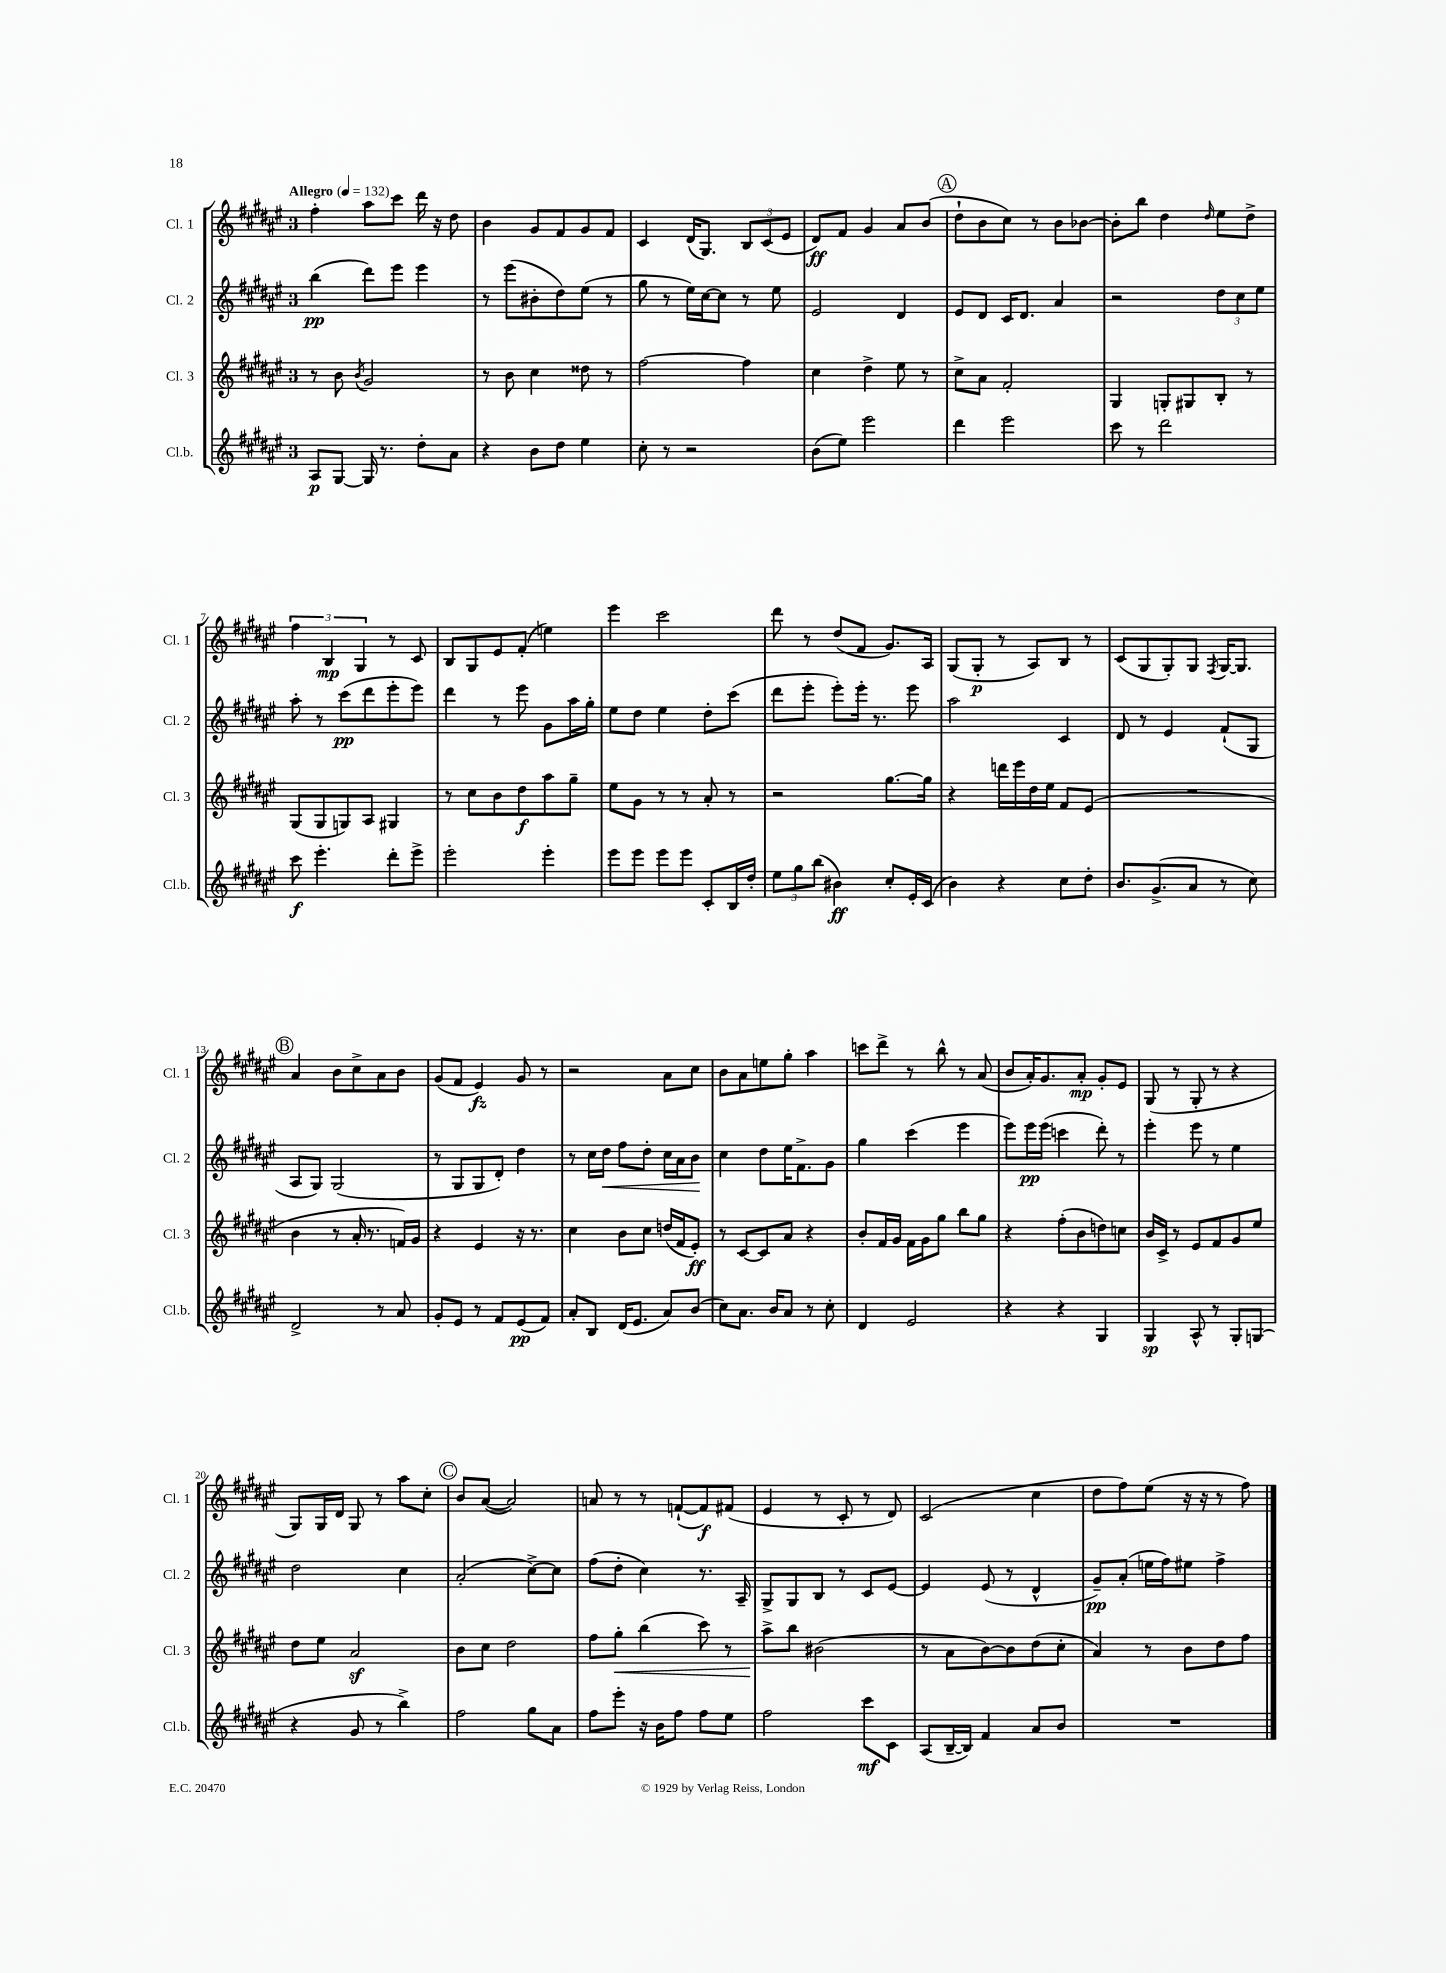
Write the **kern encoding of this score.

**kern	**dynam	**kern	**dynam	**kern	**dynam	**kern	**dynam
*part4	*part4	*part3	*part3	*part2	*part2	*part1	*part1
*staff4	*staff4	*staff3	*staff3	*staff2	*staff2	*staff1	*staff1
*I"Cl.b.	*	*I"Cl. 3	*	*I"Cl. 2	*	*I"Cl. 1	*
*I'Cl.b.	*	*I'Cl. 3	*	*I'Cl. 2	*	*I'Cl. 1	*
*clefG2	*	*clefG2	*	*clefG2	*	*clefG2	*
*k[f#c#g#d#a#e#]	*	*k[f#c#g#d#a#e#]	*	*k[f#c#g#d#a#e#]	*	*k[f#c#g#d#a#e#]	*
*M3/4	*	*M3/4	*	*M3/4	*	*M3/4	*
*MM132	*	*MM132	*	*MM132	*	*MM132	*
=1	=1	=1	=1	=1	=1	=1	=1
!	!	!	!	!	!	!LO:TX:a:B:t=Allegro	!
8A#/L	p	8r	.	(4bb\	pp	4ff#'\	.
[8G#/J	.	8b\	.	.	.	.	.
.	.	8qb/	.	.	.	.	.
16G#/]	.	2g#/	.	8ddd#\L)	.	8aa#\L	.
8.r	.	.	.	.	.	.	.
.	.	.	.	8eee#\J	.	8ccc#\J	.
8dd#'\L	.	.	.	4eee#\	.	16ddd#\	.
.	.	.	.	.	.	16r	.
8a#\J	.	.	.	.	.	8dd#\	.
=2	=2	=2	=2	=2	=2	=2	=2
4r	.	8r	.	8r	.	4b\	.
.	.	8b\	.	(8eee#\L	.	.	.
8b\L	.	4cc#\	.	8b#X'\	.	8g#/L	.
8dd#\J	.	.	.	8dd#\)	.	8f#/	.
4ee#\	.	8dd##X\	.	(8ee#\J	.	8g#/	.
.	.	8r	.	8r	.	8f#/J	.
=3	=3	=3	=3	=3	=3	=3	=3
8cc#'\	.	[2ff#\	.	8gg#\	.	4c#/	.
8r	.	.	.	8r	.	.	.
2r	.	.	.	16ee#\LL)	.	(16d#/KL	.
.	.	.	.	[16cc#\J	.	8.G#/J)	.
.	.	.	.	8cc#\J]	.	.	.
.	.	4ff#\]	.	8r	.	12B/L	.
.	.	.	.	.	.	(12c#/	.
.	.	.	.	8ee#\	.	.	.
.	.	.	.	.	.	12e#/J	.
=4	=4	=4	=4	=4	=4	=4	=4
(8b\L	.	4cc#\	.	2e#/	.	8d#/L)	ff
8ee#\J)	.	.	.	.	.	8f#/J	.
2eee#\	.	4dd#^\	.	.	.	4g#/	.
.	.	8ee#\	.	4d#/	.	8a#/L	.
.	.	8r	.	.	.	(8b/J	.
!!LO:REH:place=s1:t=A
=5	=5	=5	=5	=5	=5	=5	=5
4ddd#\	.	8cc#^\L	.	8e#/L	.	8dd#`\L	.
.	.	8a#\J	.	8d#/J	.	8b\	.
2eee#\	.	2f#'/	.	16c#/KL	.	8cc#\J)	.
.	.	.	.	8.d#/J	.	.	.
.	.	.	.	.	.	8r	.
.	.	.	.	4a#/	.	8b\L	.
.	.	.	.	.	.	[8b-X\J	.
=6	=6	=6	=6	=6	=6	=6	=6
8ccc#\	.	4G#/	.	2r	.	8b-'\L]	.
8r	.	.	.	.	.	8bb\J	.
2ddd#\	.	8Gn'/L	.	.	.	4dd#\	.
.	.	8G#X/	.	.	.	.	.
.	.	.	.	.	.	16qqdd#/	.
.	.	8B'/J	.	12dd#\L	.	8ee#\L	.
.	.	.	.	12cc#\	.	.	.
.	.	8r	.	.	.	8dd#^\J	.
.	.	.	.	12ee#\J	.	.	.
!!LO:LB:g=z
=7	=7	=7	=7	=7	=7	=7	=7
8ccc#\	f	(8G#/L	.	8aa#'\	.	6ff#\	.
4.eee#'\	.	8G#/	.	8r	.	.	.
.	.	.	.	.	.	6B/	mp
.	.	8Gn/)	.	(8ccc#\L	pp	.	.
.	.	.	.	.	.	6G#/	.
.	.	8A#/J	.	8ddd#\	.	.	.
8ddd#'\L	.	4G#X/	.	8eee#'\	.	8r	.
8eee#^\J	.	.	.	8eee#\J)	.	8c#/	.
=8	=8	=8	=8	=8	=8	=8	=8
2eee#'\	.	8r	.	4ddd#\	.	8B/L	.
.	.	8cc#\L	.	.	.	8G#/	.
.	.	8b\	.	8r	.	8e#/	.
.	.	8dd#\	f	8eee#\	.	(8f#'/J	.
4eee#'\	.	8aa#\	.	8g#\L	.	4een\)	.
.	.	8gg#~\J	.	16aa#\L	.	.	.
.	.	.	.	16gg#'\JJ	.	.	.
=9	=9	=9	=9	=9	=9	=9	=9
8eee#\L	.	8ee#\L	.	8ee#\L	.	4eee#\	.
8eee#\J	.	8g#\J	.	8dd#\J	.	.	.
8eee#\L	.	8r	.	4ee#\	.	2ccc#\	.
8eee#\J	.	8r	.	.	.	.	.
8c#'/L	.	8a#'/	.	8dd#'\L	.	.	.
16B/L	.	8r	.	(8ccc#\J	.	.	.
16dd#'/JJ	.	.	.	.	.	.	.
=10	=10	=10	=10	=10	=10	=10	=10
12ee#\L	.	2r	.	8ddd#\L	.	8ddd#\	.
12gg#\	.	.	.	.	.	.	.
.	.	.	.	8eee#'\J	.	8r	.
(12bb\J	.	.	.	.	.	.	.
4b#X\)	ff	.	.	8eee#'\L)	.	(8dd#/L	.
.	.	.	.	16eee#'\Jk	.	8f#/J	.
.	.	.	.	8.r	.	.	.
8cc#'/L	.	[8.gg#\L	.	.	.	8.g#/L)	.
16e#'/L	.	.	.	8eee#\	.	.	.
(16c#/JJ	.	16gg#\Jk]	.	.	.	16A#/Jk	.
=11	=11	=11	=11	=11	=11	=11	=11
4b\)	.	4r	.	2aa#\	.	(8G#/L	.
.	.	.	.	.	.	8G#'/J	p
4r	.	16dddn\LL	.	.	.	8r	.
.	.	16eee#\	.	.	.	.	.
.	.	16dd#\	.	.	.	8A#/L)	.
.	.	16ee#\JJ	.	.	.	.	.
8cc#\L	.	8f#/L	.	4c#/	.	8B/J	.
8dd#'\J	.	(8e#/J	.	.	.	8r	.
=12	=12	=12	=12	=12	=12	=12	=12
8.b/L	.	2.r	.	8d#/	.	(8c#/L	.
.	.	.	.	8r	.	8G#/	.
(8.g#^/	.	.	.	.	.	.	.
.	.	.	.	4e#/	.	8G#'/)	.
8a#/J	.	.	.	.	.	8G#/J	.
.	.	.	.	.	.	8qF#/	.
8r	.	.	.	(8f#`/L	.	[16G#/KL	.
.	.	.	.	.	.	8.G#/J]	.
8cc#\)	.	.	.	8G#/J	.	.	.
!!LO:LB:g=z
!!LO:REH:place=s1:t=B
=13	=13	=13	=13	=13	=13	=13	=13
2d#^/	.	4b\	.	8A#/L	.	4a#/	.
.	.	.	.	8G#/J)	.	.	.
.	.	8r	.	(2G#/	.	8b\L	.
.	.	16a#'/	.	.	.	8cc#^\	.
.	.	8.r	.	.	.	.	.
8r	.	.	.	.	.	8a#\	.
8a#/	.	16fn/LL)	.	.	.	8b\J	.
.	.	16g#/JJ	.	.	.	.	.
=14	=14	=14	=14	=14	=14	=14	=14
8g#'/L	.	4r	.	8r	.	(8g#/L	.
8e#/J	.	.	.	8G#/L	.	8f#/J	.
8r	.	4e#/	.	8G#/	.	4e#/)	fz
8f#/L	.	.	.	8d#'/J)	.	.	.
(8e#/	pp	16r	.	4dd#\	.	8g#/	.
.	.	8.r	.	.	.	.	.
8f#/J)	.	.	.	.	.	8r	.
=15	=15	=15	=15	=15	=15	=15	=15
8a#'/L	.	4cc#\	.	8r	.	2r	.
8B/J	.	.	.	16cc#\LL	.	.	.
!	!	!	!	!	!LO:HP:b	!	!
.	.	.	.	16dd#\JJ	<	.	.
(16d#/KL	.	8b\L	.	8ff#\L	.	.	.
8.e#/J	.	.	.	.	.	.	.
.	.	8cc#\J	.	8dd#'\J	.	.	.
8a#/L)	.	(16ddn/LL	.	16cc#\LL	.	8a#\L	.
.	.	16f#/J	.	16a#\J	.	.	.
(8b/J	.	8e#'/J)	ff	8b\J	.	8cc#\J	.
.	.	.	.	.	[	.	.
=16	=16	=16	=16	=16	=16	=16	=16
8cc#\L)	.	8r	.	4cc#\	.	8b\L	.
8.a#\J	.	[8c#/L	.	.	.	8a#\	.
.	.	8c#/]	.	8dd#\L	.	8een\	.
16b/KL	.	.	.	.	.	.	.
8a#/J	.	8a#/J	.	16ee#\K	.	8gg#'\J	.
.	.	.	.	8.f#^\	.	.	.
8r	.	4r	.	.	.	4aa#\	.
8cc#'\	.	.	.	8g#\J	.	.	.
=17	=17	=17	=17	=17	=17	=17	=17
4d#/	.	8b'/L	.	4gg#\	.	8cccn\L	.
.	.	16f#/L	.	.	.	8ddd#^\J	.
.	.	16g#/JJ	.	.	.	.	.
2e#/	.	16f#\LL	.	(4ccc#\	.	8r	.
.	.	16g#\J	.	.	.	.	.
.	.	8gg#\J	.	.	.	8bb^^\	.
.	.	8bb\L	.	4eee#\	.	8r	.
.	.	8gg#\J	.	.	.	(8a#/	.
=18	=18	=18	=18	=18	=18	=18	=18
4r	.	4r	.	8eee#\L)	.	8b/L	.
.	.	.	.	16eee#\L	pp	16a#'/K)	.
.	.	.	.	(16eee#\JJ	.	8.g#/	.
4r	.	(8ff#'\L	.	4cccn\	.	.	.
.	.	8b\	.	.	.	8a#'/J	mp
4G#/	.	8ddn\)	.	8ddd#'\)	.	8g#'/L	.
.	.	8ccn\J	.	8r	.	8e#/J	.
=19	=19	=19	=19	=19	=19	=19	=19
4G#/	sp	16b/LL	.	4eee#'\	.	(8G#/	.
.	.	16c#^/JJ	.	.	.	.	.
.	.	8r	.	.	.	8r	.
8A#^^/	.	8e#/L	.	8eee#\	.	8G#'/	.
8r	.	8f#/	.	8r	.	8r	.
8G#'/L	.	8g#/	.	4ee#\	.	4r	.
(8Gn/J	.	8ee#/J	.	.	.	.	.
!!LO:LB:g=z
=20	=20	=20	=20	=20	=20	=20	=20
4r	.	8dd#\L	.	2dd#\	.	8G#/L)	.
.	.	8ee#\J	.	.	.	16G#/L	.
.	.	.	.	.	.	16d#/JJ	.
8g#/	.	2a#z/	.	.	.	8G#/	.
8r	.	.	.	.	.	8r	.
4bb^\)	.	.	.	4cc#\	.	8aa#\L	.
.	.	.	.	.	.	8cc#'\J	.
!!LO:REH:place=s1:t=C
=21	=21	=21	=21	=21	=21	=21	=21
2ff#\	.	8b\L	.	(2a#'/	.	8b/L	.
.	.	8cc#\J	.	.	.	([8a#/J	.
.	.	2dd#\	.	.	.	2a#/])	.
8gg#\L	.	.	.	[8cc#^\L)	.	.	.
8a#\J	.	.	.	8cc#\J]	.	.	.
=22	=22	=22	=22	=22	=22	=22	=22
8ff#\L	.	8ff#\L	.	(8ff#\L	.	8an/	.
!	!	!	!LO:HP:b	!	!	!	!
8eee#'\J	.	8gg#'\J	<	8dd#'\J	.	8r	.
16r	.	(4bb\	.	4cc#\)	.	8r	.
16b\KL	.	.	.	.	.	.	.
8ff#\J	.	.	.	.	.	([8fn`/L	.
8ff#\L	.	8ccc#\)	.	8.r	.	8f/])	f
8ee#\J	.	8r	.	.	.	(8f#X/J	.
.	.	.	.	16A#~/	.	.	.
=23	=23	=23	=23	=23	=23	=23	=23
2ff#\	.	8aa#^\L	.	8G#^/L	.	4e#/	.
.	.	8bb\J	[	8G#/	.	.	.
.	.	(2b#X\	.	8B/J	.	8r	.
.	.	.	.	8r	.	8c#'/	.
8ccc#\L	mf	.	.	8c#/L	.	8r	.
8c#\J	.	.	.	[8e#/J	.	8d#/)	.
=24	=24	=24	=24	=24	=24	=24	=24
(8A#/L	.	8r	.	4e#/]	.	(2c#/	.
[16B~/L	.	8a#\L	.	.	.	.	.
16B/JJ])	.	.	.	.	.	.	.
4f#/	.	[8b\)	.	(8e#/	.	.	.
.	.	8b\]	.	8r	.	.	.
8a#/L	.	(8dd#\	.	4d#^^/	.	4cc#\	.
8b/J	.	8cc#'\J	.	.	.	.	.
=25	=25	=25	=25	=25	=25	=25	=25
2.r	.	4a#/)	.	8g#~/L)	pp	8dd#\L	.
.	.	.	.	(8a#'/J	.	8ff#\)	.
.	.	8r	.	16een\LL	.	(8ee#\J	.
.	.	.	.	16ff#\J)	.	.	.
.	.	8b\L	.	8ee#X\J	.	16r	.
.	.	.	.	.	.	16r	.
.	.	8dd#\	.	4ff#^\	.	8r	.
.	.	8ff#\J	.	.	.	8ff#\)	.
==	==	==	==	==	==	==	==
*-	*-	*-	*-	*-	*-	*-	*-
